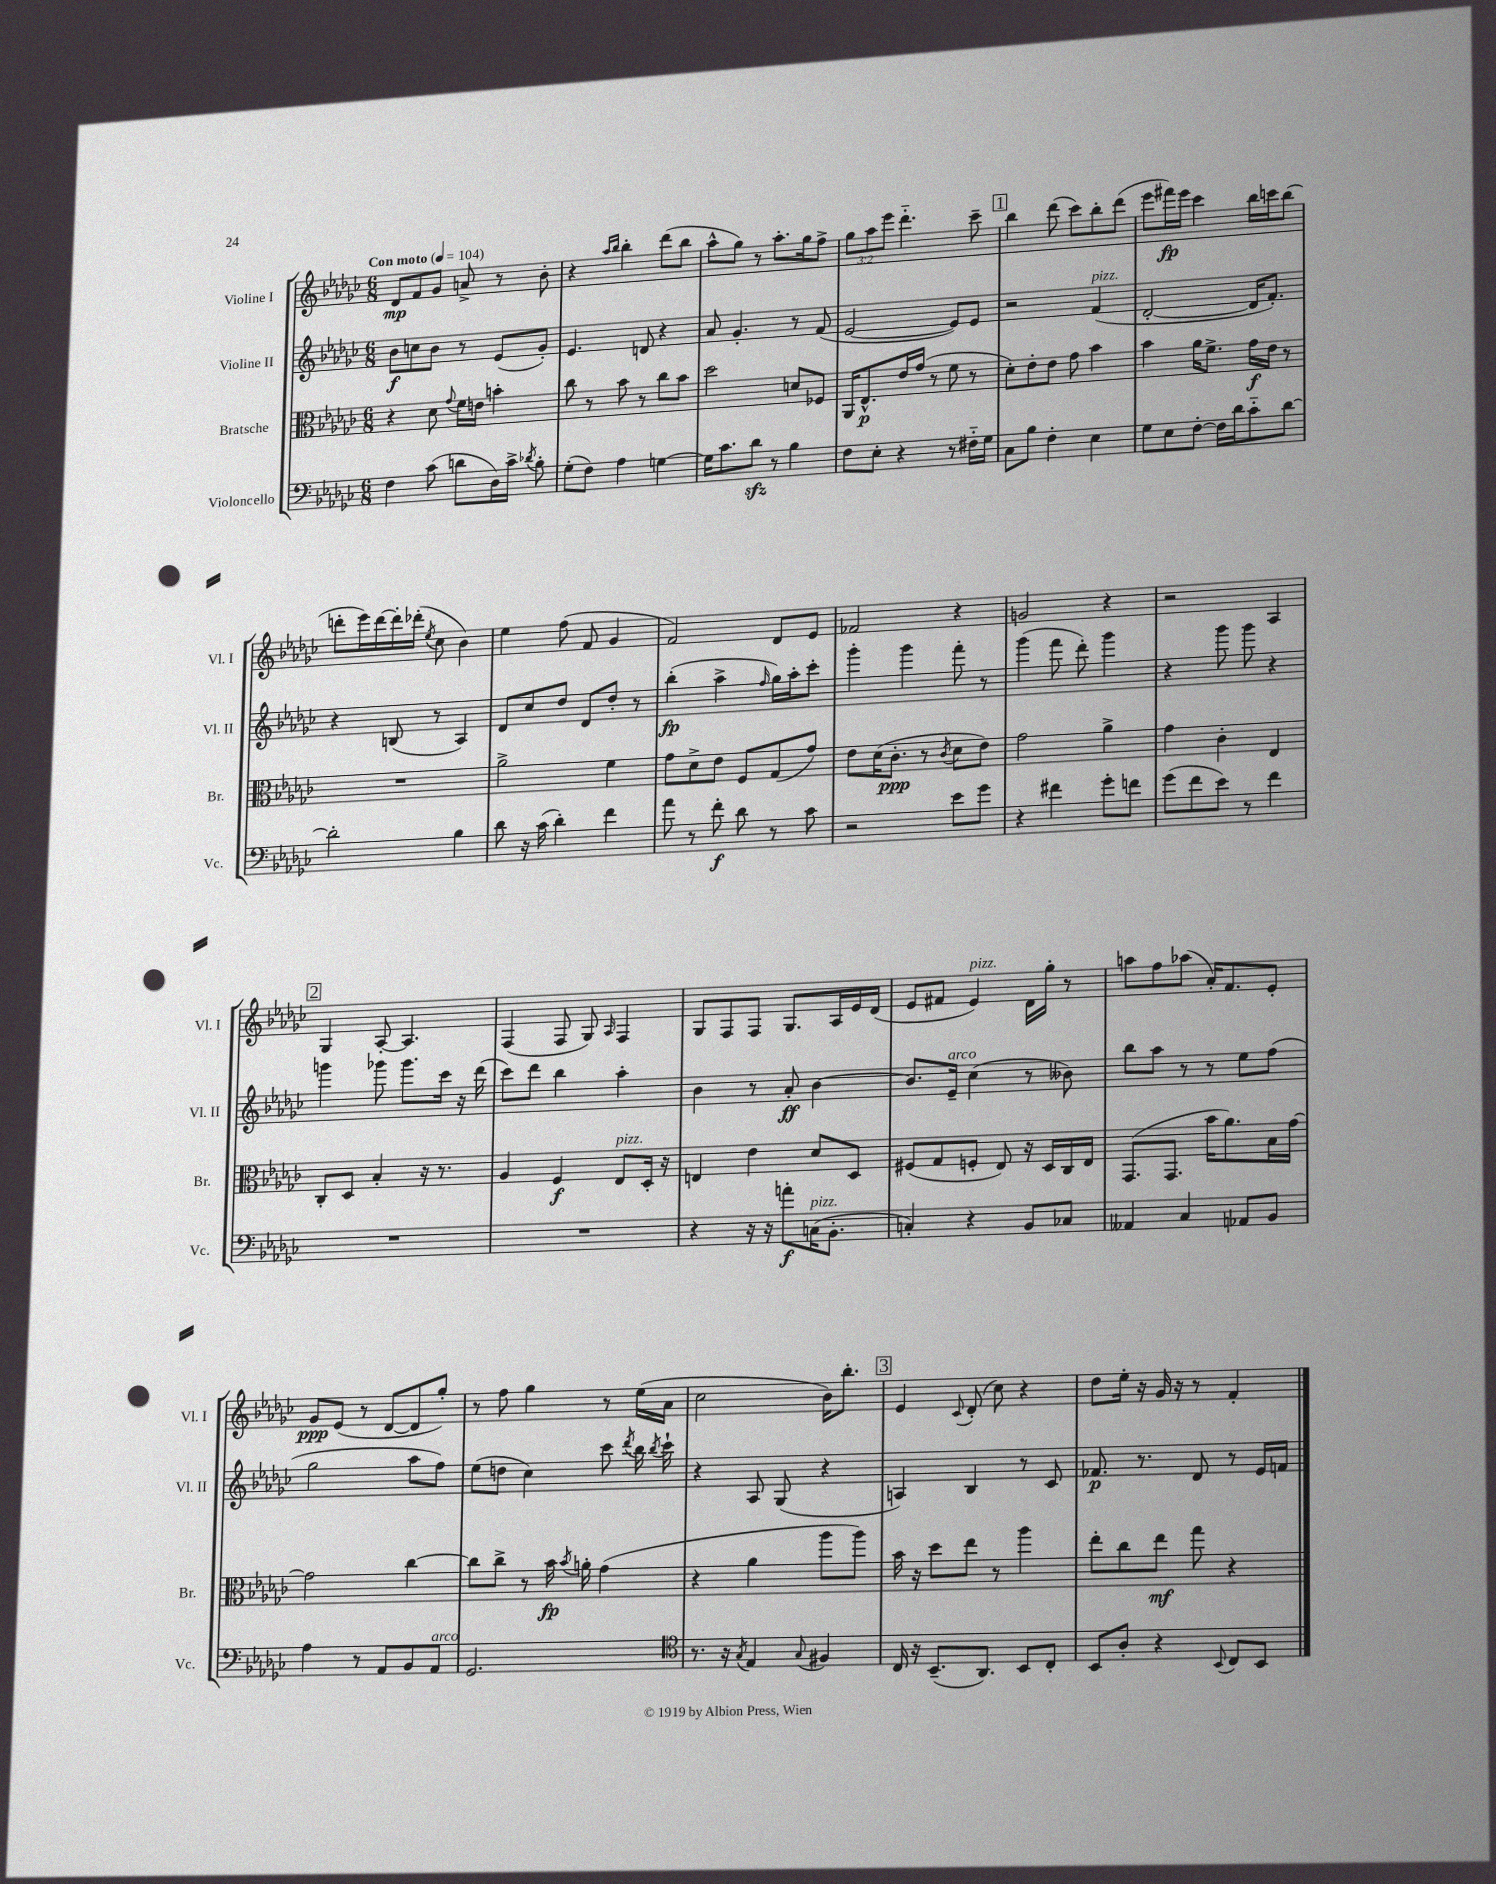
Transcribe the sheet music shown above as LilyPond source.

<<
\new StaffGroup <<
\new Staff = "s0" \with { instrumentName = "Violine I" shortInstrumentName = "Vl. I" } {
    \clef treble \key ges \major \numericTimeSignature \time 6/8 \override Staff.TupletNumber.text = #tuplet-number::calc-fraction-text \tempo "Con moto" 4 = 104
    \autoBeamOff des'8[\mp f'8 ges'8] a'8-> r8 bes'8-. |
    r4 \grace { aes''16[ bes''16] } bes''4-. des'''8[( bes''8] |
    aes''8[-^ ges''8]) r8 aes''8.[-. ges''16 f''8]-> |
    \tuplet 3/2 { ges''8[ aes''8 ees'''8] } des'''4.-_ ces'''8-- |
    \mark \markup { \box "1" } bes''4 des'''8( ces'''8[) bes''8-. des'''8]( |
    ees'''8[ fis'''16\fp) ees'''16] ces'''4 bes''16[ c'''16 bes''8]( |
    d'''8[-. ees'''16) d'''16~ d'''16-. des'''16]-.( \acciaccatura { ees''8 } ces''8 bes'4) |
    ees''4 f''8( f'8 ges'4 |
    f'2) des'8[ ees'8] |
    fes'2 r4 |
    g'2 r4 |
    r2 aes4 |
    \mark \markup { \box "2" } ges4 aes8~-. aes4. |
    f4( f8 ges8) \grace { aes16 } f4 |
    ges8[ f8 f8] ges8.[ aes16 ees'16 des'16]( |
    ees'8[ fis'8] ees'4^\markup { \italic "pizz." }) des'16[ ges''16]-. r8 |
    a''8[ f''8 aes''8]( aes'16[-.) f'8. ees'8]-. |
    ges'8[\ppp ees'8]( r8 des'8[~ des'8 ges''8]-.) |
    r8 f''8 ges''4 r8 ees''16[( aes'16] |
    ces''2 bes'16[) bes''8.]-. |
    \mark \markup { \box "3" } ees'4 \appoggiatura { ces'8 } des'8-.( ces''8) r4 |
    des''8[ ees''16]-. r16 ges'16 r16 r8 f'4-. \bar "|." |
}
\new Staff = "s1" \with { instrumentName = "Violine II" shortInstrumentName = "Vl. II" } {
    \clef treble \key ges \major \numericTimeSignature \time 6/8
    \autoBeamOff bes'8[\f c''8 bes'8] r8 ees'8[( ges'8]-.) |
    ees'4. d'8 r4 |
    aes'8 ges'4.-. r8 f'8( |
    ees'2~ ees'8[) ees'8] |
    \mark \markup { \box "1" } r2 f'4^\markup { \italic "pizz." }( |
    des'2~-. des'16[ f'8.]-.) |
    r4 b8( r8 aes4) |
    des'8[ ces''8 des''8] des'8[ des''8]-. r8 |
    bes''4-.\fp( aes''4-> \grace { f''16 } ges''16[) aes''16-. ces'''8]-. |
    ges'''4-. ges'''4 f'''8-. r8 |
    ges'''4( f'''8 des'''8-.) ges'''4 |
    r4 ges'''8 ges'''8 r4 |
    \mark \markup { \box "2" } g'''4 ges'''8 ges'''8.[ ces'''16] r16 des'''16( |
    ces'''8[) des'''8] bes''4 aes''4-. |
    bes'4 r8 aes'8-.\ff bes'4~ |
    bes'8.[ ees'16]--^\markup { \italic "arco" } ces''4( r8 beses'8) |
    bes''8[ aes''8] r8 r8 ees''8[ f''8]( |
    ges''2 aes''8[ f''8]) |
    ees''8[( d''8] ces''4) ces'''8 \acciaccatura { des'''8 } bes''16 \acciaccatura { bes''8 } ces'''16-! |
    r4 aes8 ges8( r4 |
    \mark \markup { \box "3" } a4) bes4 r8 ces'8 |
    fes'8.\p r8. des'8 r8 ees'16[ f'16] \bar "|." |
}
\new Staff = "s2" \with { instrumentName = "Bratsche" shortInstrumentName = "Br." } {
    \clef alto \key ges \major \numericTimeSignature \time 6/8
    \autoBeamOff r4 des'8 \appoggiatura { ges'8 } f'16[ e'16] b'4-. |
    ces''8 r8 bes'8 r8 ces''8[ bes'8] |
    des''2 d'8[ fes8] |
    aes,16[ ees8.-^\p ees'16 ges'16]( r8 f'8 r8 |
    \mark \markup { \box "1" } des'8[-.) ees'8-. ees'8] ges'8 bes'4 |
    bes'4 aes'16[ f'8.]-> ges'16[\f ees'16] r8 |
    R2. |
    aes'2-> f'4 |
    ges'8[ des'8-> ees'8] f8[ ges8( ges'8]) |
    ees'8[ des'16( ces'8.]-.\ppp r8 \acciaccatura { ces'8 } des'8[ ees'8]) |
    ges'2 aes'4-> |
    ges'4 ces'4-. ees4 |
    \mark \markup { \box "2" } ces8[-. des8] bes4-. r16 r8. |
    aes4 f4\f ees8[^\markup { \italic "pizz." } des16]-. r16 |
    e4 ees'4 des'8[ des8] |
    fis8[( ges8 f8]-. ees8) r16 des16[ ces16 ees16] |
    ges,8.[( ges,8.] bes'16[ aes'8.) bes16 ges'16]~ |
    ges'2 ces''4~ |
    ces''8[ ces''8]-> r8 bes'16\fp \acciaccatura { bes'8 } a'16-. ges'4( |
    r4 aes'4 aes''8[ aes''8]) |
    \mark \markup { \box "3" } bes'16 r16 des''8[ ees''8] r8 aes''4 |
    ees''8[-. ces''8 ees''8]\mf ges''8 r4 \bar "|." |
}
\new Staff = "s3" \with { instrumentName = "Violoncello" shortInstrumentName = "Vc." } {
    \clef bass \key ges \major \numericTimeSignature \time 6/8
    \autoBeamOff f4 ces'8( d'8[ des16) ces'16]-> \acciaccatura { des'8 } bes8-. |
    ges8[-.( f8]) aes4 g4~ |
    g16[ ces'8. des'8]\sfz r8 bes4 |
    f8[ ees8]-. r4 r8 fis16[-_ ges16] |
    \mark \markup { \box "1" } ces8[ bes8] f4-. ees4 |
    ges8[ ees8 f8]~-. f16[ des'16 ces'8-_ des'8]~ |
    des'2-. bes4 |
    des'8 r16 ces'16( des'4-.) f'4 |
    aes'8 r8 f'8-.\f des'8 r8 ces'8 |
    r2 ees'8[ ges'8] |
    r4 fis'4 ges'8[-. f'8] |
    ges'8[( f'8 ees'8]) r8 f'4 |
    \mark \markup { \box "2" } R2. |
    R2. |
    r4 r16 r16 a'8[-.\f c16^\markup { \italic "pizz." }( bes,8.]-. |
    c4-.) r4 bes,8[ ces8] |
    aeses,4 ces4 aes,8[ bes,8] |
    aes4 r8 aes,8[ bes,8 aes,8]^\markup { \italic "arco" } |
    ges,2. |
    \clef tenor r8. r16 \acciaccatura { ges8 } ees4 \appoggiatura { ges8 } fis4 |
    \mark \markup { \box "3" } ces16 r16 bes,8.[--( aes,8.]) bes,8[ ces8]-. |
    bes,8[ aes8]-. r4 \appoggiatura { bes,8 } ces8[ bes,8] \bar "|." |
}
>>
>>
\layout { \context { \Score \remove "Bar_number_engraver" } }
